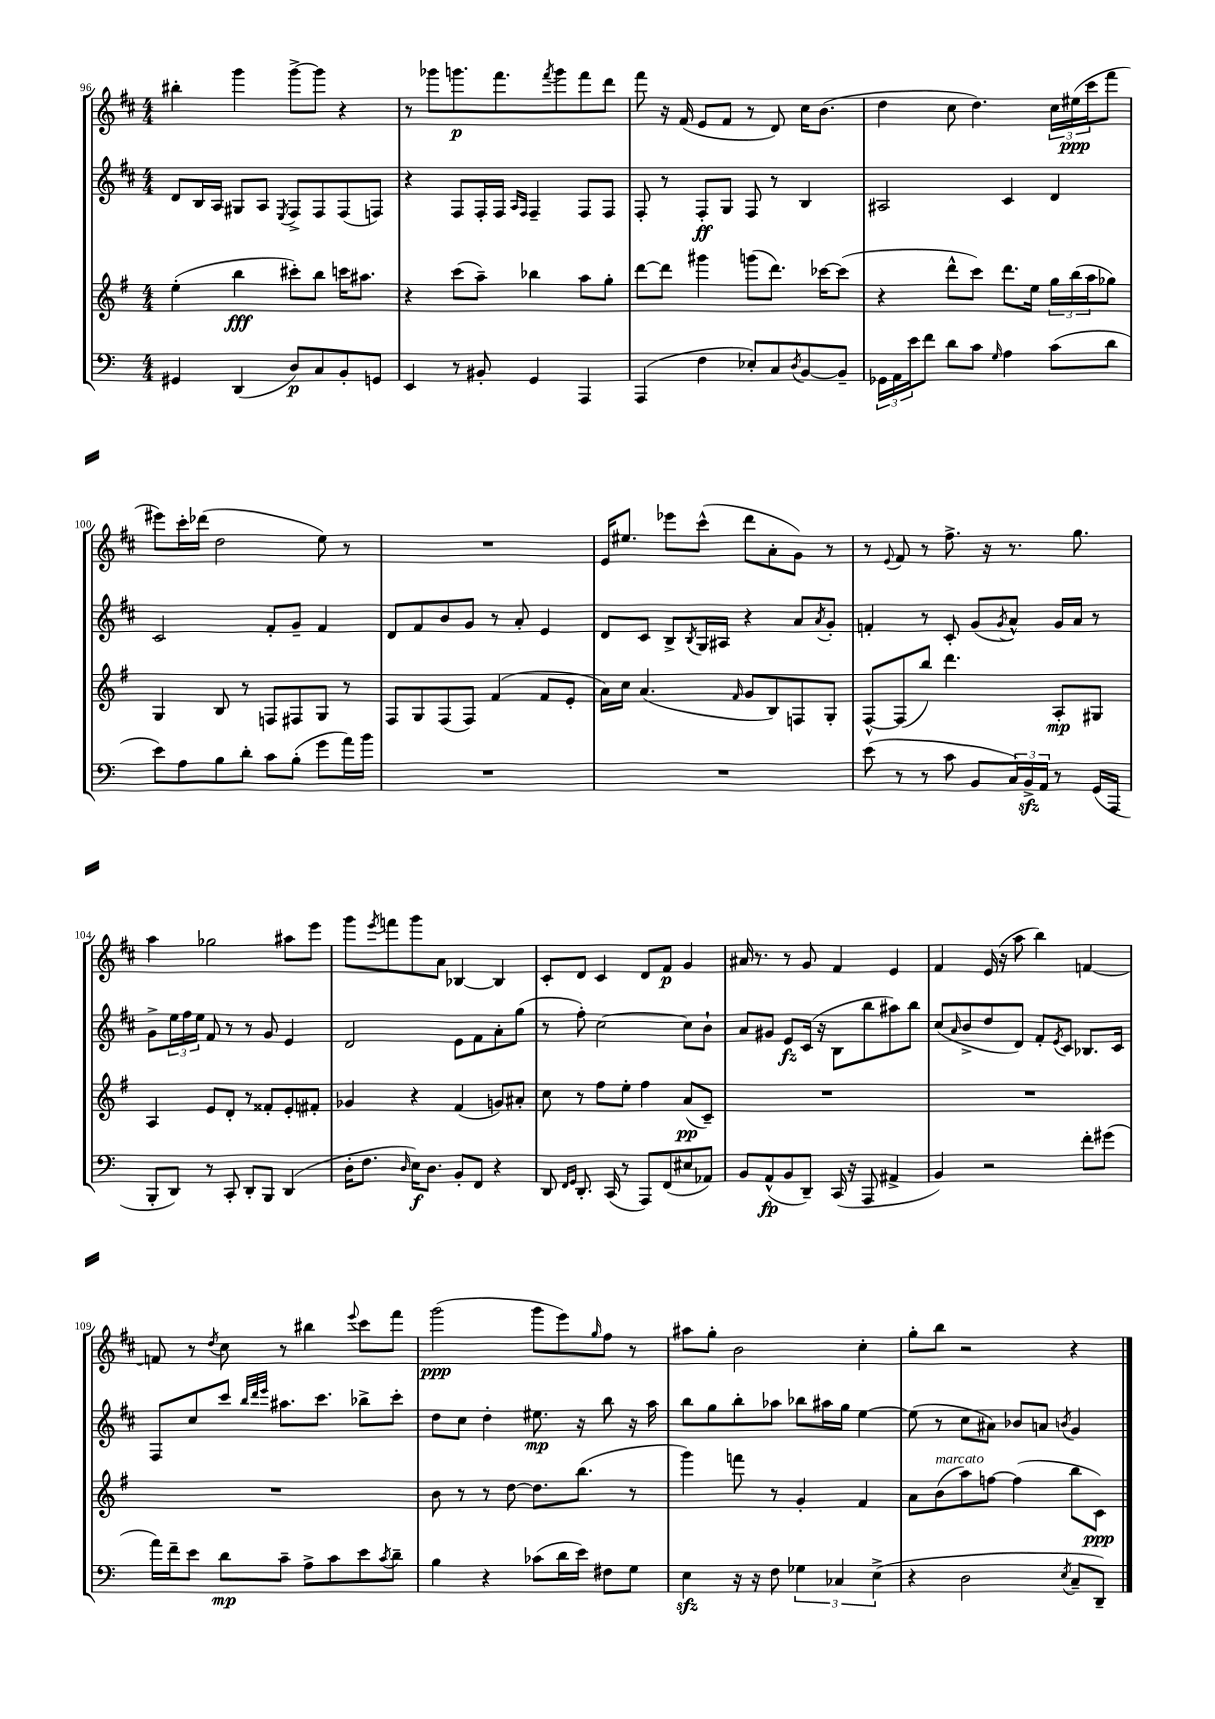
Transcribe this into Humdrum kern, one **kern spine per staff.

**kern	**dynam	**kern	**dynam	**kern	**dynam	**kern	**dynam
*part4	*part4	*part3	*part3	*part2	*part2	*part1	*part1
*staff4	*staff4	*staff3	*staff3	*staff2	*staff2	*staff1	*staff1
*clefF4	*	*clefG2	*	*clefG2	*	*clefG2	*
*k[]	*	*k[f#]	*	*k[f#c#]	*	*k[f#c#]	*
*M4/4	*	*M4/4	*	*M4/4	*	*M4/4	*
=96	=96	=96	=96	=96	=96	=96	=96
4GG#X/	.	(4ee'\	.	8d/L	.	4bb#X'\	.
.	.	.	.	16B/L	.	.	.
.	.	.	.	16A/JJ	.	.	.
(4DD/	.	4bb\	fff	8G#X/L	.	4ggg\	.
.	.	.	.	8A/J	.	.	.
.	.	.	.	8qE/	.	.	.
8D/L)	p	8ccc#X'\L)	.	8F#^/L	.	[8ggg^\L	.
8C/	.	8bb\J	.	8F#/	.	8ggg\J]	.
8BB'/	.	16cccn\KL	.	(8F#/	.	4r	.
.	.	8.aa#X\J	.	.	.	.	.
8GGn/J	.	.	.	8Fn/J)	.	.	.
=97	=97	=97	=97	=97	=97	=97	=97
4EE/	.	4r	.	4r	.	8r	.
.	.	.	.	.	.	8ggg-X\L	.
8r	.	(8ccc\L	.	8F#/L	.	8.gggn\	p
8BB#X'/	.	8aa~\J)	.	16F#'/L	.	.	.
.	.	.	.	16F#/JJ	.	8.fff#\	.
.	.	.	.	16qqA/LL	.	.	.
.	.	.	.	16qqF#/JJ	.	.	.
4GG/	.	4bb-X\	.	4F#~/	.	.	.
.	.	.	.	.	.	8qfff#/	.
.	.	.	.	.	.	8ggg\	.
4AAA/	.	8aa\L	.	8F#/L	.	8fff#\	.
.	.	8gg'\J	.	8F#/J	.	8ddd\J	.
=98	=98	=98	=98	=98	=98	=98	=98
(4AAA/	.	[8ddd\L	.	8F#'/	.	8fff#\	.
.	.	8ddd\J]	.	8r	.	16r	.
.	.	.	.	.	.	(16f#/	.
4F\	.	4ggg#X\	.	8F#'/L	ff	8e/L	.
.	.	.	.	8G/J	.	8f#/J	.
8E-X'/L)	.	(8gggn\L	.	8F#/	.	8r	.
8C/	.	8.ddd\J)	.	8r	.	8d/)	.
8qD/	.	.	.	.	.	.	.
[8BB/	.	.	.	4B/	.	16cc#\KL	.
.	.	[16ccc-X\KL	.	.	.	(8.b\J	.
8BB~/J]	.	(8ccc-\J]	.	.	.	.	.
=99	=99	=99	=99	=99	=99	=99	=99
24GG-X\LL	.	4r	.	2A#X/	.	4dd\	.
24AA\	.	.	.	.	.	.	.
24e\J	.	.	.	.	.	.	.
8f\J	.	.	.	.	.	.	.
8d\L	.	8ddd^^\L	.	.	.	8cc#\	.
8c\J	.	8ccc\J)	.	.	.	4.dd\)	.
16qqG/	.	.	.	.	.	.	.
4A\	.	8.ddd\L	.	4c#/	.	.	.
.	.	16ee\Jk	.	.	.	.	.
(8c\L	.	24gg\LL	.	4d/	.	24cc#\LL	.
.	.	(24bb\	.	.	.	(24ee#X\	ppp
.	.	24aa\J	.	.	.	24ccc#\J	.
8d\J	.	8gg-X\J)	.	.	.	8fff#\J	.
!!LO:LB:g=z
=100	=100	=100	=100	=100	=100	=100	=100
8e\L)	.	4G/	.	2c#/	.	8eee#X\L)	.
8A\	.	.	.	.	.	16ccc#'\L	.
.	.	.	.	.	.	(16ddd-X\JJ	.
8B\	.	8B/	.	.	.	2dd\	.
8d'\J	.	8r	.	.	.	.	.
8c\L	.	8Fn/L	.	8f#'/L	.	.	.
(8B'\J	.	8F#X/	.	8g~/J	.	.	.
8g\L	.	8G/J	.	4f#/	.	8ee\)	.
16a\L)	.	8r	.	.	.	8r	.
16b\JJ	.	.	.	.	.	.	.
=101	=101	=101	=101	=101	=101	=101	=101
1r	.	8F#/L	.	8d/L	.	1r	.
.	.	8G/	.	8f#/	.	.	.
.	.	(8F#/	.	8b/	.	.	.
.	.	8F#/J)	.	8g/J	.	.	.
.	.	(4f#/	.	8r	.	.	.
.	.	.	.	8a'/	.	.	.
.	.	8f#/L	.	4e/	.	.	.
.	.	8e'/J	.	.	.	.	.
=102	=102	=102	=102	=102	=102	=102	=102
1r	.	16a\LL)	.	8d/L	.	16e/KL	.
.	.	16cc\JJ	.	.	.	8.ee#X/J	.
.	.	(4.a/	.	8c#/J	.	.	.
.	.	.	.	8B^/L	.	8eee-X\L	.
.	.	.	.	8qB/	.	.	.
.	.	.	.	16G/L	.	(8ccc#^^\J	.
.	.	.	.	16A#X/JJ	.	.	.
.	.	16qqf#/	.	.	.	.	.
.	.	8g/L	.	4r	.	8ddd\L	.
.	.	8B/)	.	.	.	8a'\	.
.	.	8Fn/	.	8a/L	.	8g\J)	.
.	.	.	.	8qa/	.	.	.
.	.	8G'/J	.	8g'/J	.	8r	.
=103	=103	=103	=103	=103	=103	=103	=103
(8e\	.	[8F#^^/L	.	4fn'/	.	8r	.
.	.	.	.	.	.	8qqe/	.
8r	.	(8F#/]	.	.	.	8f#/	.
8r	.	8bb/J)	.	8r	.	8r	.
8c\	.	4.ddd\	.	8c#'/	.	8.ff#^\	.
8BB/L	.	.	.	(8g/L	.	.	.
.	.	.	.	.	.	16r	.
.	.	.	.	8qg/	.	.	.
24C/L)	.	.	.	8a^^/J)	.	8.r	.
24BBzz^/	.	.	.	.	.	.	.
24AA/JJ	.	.	.	.	.	.	.
8r	.	8A'/L	mp	16g/LL	.	.	.
.	.	.	.	16a/JJ	.	8.gg\	.
(16GG/LL	.	8G#X/J	.	8r	.	.	.
16AAA/JJ	.	.	.	.	.	.	.
!!LO:LB:g=z
=104	=104	=104	=104	=104	=104	=104	=104
8BBB'/L	.	4A/	.	8g^\L	.	4aa\	.
8DD/J)	.	.	.	24ee\L	.	.	.
.	.	.	.	24ff#\	.	.	.
.	.	.	.	24ee\JJ	.	.	.
8r	.	8e/L	.	8f#/	.	2gg-X\	.
8CC'/	.	8d'/J	.	8r	.	.	.
8DD'/L	.	8r	.	8r	.	.	.
8BBB/J	.	8f##X'/L	.	8g/	.	.	.
(4DD/	.	8e'/	.	4e/	.	8aa#X\L	.
.	.	8f#X'/J	.	.	.	8eee\J	.
=105	=105	=105	=105	=105	=105	=105	=105
16D'\KL	.	4g-X/	.	2d/	.	8ggg\L	.
8.F\J	.	.	.	.	.	.	.
.	.	.	.	.	.	8qeee/	.
.	.	.	.	.	.	8fffn\	.
16qqD/	.	.	.	.	.	.	.
16E\KL)	f	4r	.	.	.	8ggg\	.
8.D\J	.	.	.	.	.	.	.
.	.	.	.	.	.	8a\J	.
8BB'/L	.	(4f#/	.	8e\L	.	[4B-X/	.
8FF/J	.	.	.	8f#\	.	.	.
4r	.	8gn/L)	.	8a'\	.	4B-/]	.
.	.	8a#X'/J	.	(8gg\J	.	.	.
=106	=106	=106	=106	=106	=106	=106	=106
8DD/	.	8cc\	.	8r	.	8c#'/L	.
16qqFF/LL	.	.	.	.	.	.	.
16qqGG/JJ	.	.	.	.	.	.	.
8.DD'/	.	8r	.	8ff#'\)	.	8d/J	.
.	.	8ff#\L	.	[2cc#\	.	4c#/	.
(16CC/	.	.	.	.	.	.	.
8r	.	8ee'\J	.	.	.	.	.
8AAA/L)	.	4ff#\	.	.	.	8d/L	.
(8FF/	.	.	.	.	.	8f#/J	p
8E#X/	.	(8a/L	pp	8cc#\L]	.	4g/	.
8AA-X/J)	.	8c~/J)	.	8b`\J	.	.	.
=107	=107	=107	=107	=107	=107	=107	=107
8BB/L	.	1r	.	8a/L	.	16a#X/	.
.	.	.	.	.	.	8.r	.
(8AA^^/	fp	.	.	8g#X/J	.	.	.
8BB/	.	.	.	8e/L	fz	8r	.
8DD~/J)	.	.	.	(16c#/Jk	.	8g/	.
.	.	.	.	16r	.	.	.
(16CC/	.	.	.	8B\L	.	4f#/	.
16r	.	.	.	.	.	.	.
8AAA/	.	.	.	8bb\	.	.	.
4AA#X^/	.	.	.	8aa#X\)	.	4e/	.
.	.	.	.	8bb\J	.	.	.
=108	=108	=108	=108	=108	=108	=108	=108
4BB/)	.	1r	.	(8cc#/L	.	4f#/	.
.	.	.	.	16qqa/	.	.	.
.	.	.	.	8b^/	.	.	.
2r	.	.	.	8dd/	.	(16e/	.
.	.	.	.	.	.	16r	.
.	.	.	.	8d/J)	.	8aa\	.
.	.	.	.	8f#'/L	.	4bb\)	.
.	.	.	.	8qe/	.	.	.
.	.	.	.	8c#/J	.	.	.
8f'\L	.	.	.	8.B-X/L	.	[4fn/	.
(8g#X\J	.	.	.	.	.	.	.
.	.	.	.	16c#/Jk	.	.	.
!!LO:LB:g=z
=109	=109	=109	=109	=109	=109	=109	=109
16a\LL)	.	1r	.	8F#/L	.	8fn/]	.
16f~\J	.	.	.	.	.	.	.
8e\J	.	.	.	8cc#/	.	8r	.
.	.	.	.	.	.	8qdd/	.
8d\L	mp	.	.	8ccc#/J	.	8cc#\	.
.	.	.	.	32qqbb/LLL	.	.	.
.	.	.	.	32qqddd/	.	.	.
.	.	.	.	32qqeee/JJJ	.	.	.
8c~\J	.	.	.	8.aa#X\L	.	8r	.
8A^\L	.	.	.	.	.	4bb#X\	.
.	.	.	.	8.ccc#\J	.	.	.
8c\	.	.	.	.	.	.	.
.	.	.	.	.	.	8qqeee/	.
8e\	.	.	.	8bb-X^\L	.	8ccc#\L	.
8qc/	.	.	.	.	.	.	.
8d~\J	.	.	.	8ccc#'\J	.	8fff#\J	.
=110	=110	=110	=110	=110	=110	=110	=110
4B\	.	8b\	.	8dd\L	.	(2ggg\	ppp
.	.	8r	.	8cc#\J	.	.	.
4r	.	8r	.	4dd'\	.	.	.
.	.	[8dd\	.	.	.	.	.
(8c-X\L	.	8.dd\L]	.	8.ee#X\	mp	8ggg\L	.
16d\L	.	.	.	.	.	8eee\)	.
16e\JJ)	.	(8.bb\J	.	16r	.	.	.
.	.	.	.	.	.	16qqgg/	.
8F#X\L	.	.	.	8bb\	.	8ff#\J	.
8G\J	.	8r	.	16r	.	8r	.
.	.	.	.	16aa\	.	.	.
=111	=111	=111	=111	=111	=111	=111	=111
4Ezz\	.	4ggg\)	.	8bb\L	.	8aa#X\L	.
.	.	.	.	8gg\	.	8gg'\J	.
16r	.	8fffn\	.	8bb'\	.	2b\	.
16r	.	.	.	.	.	.	.
8F\	.	8r	.	8aa-X\J	.	.	.
6G-X\	.	4g'/	.	8bb-X\L	.	.	.
.	.	.	.	16aa#X\L	.	.	.
6C-X/	.	.	.	.	.	.	.
.	.	.	.	16gg\JJ	.	.	.
.	.	4f#/	.	[4ee\	.	4cc#'\	.
(6E^\	.	.	.	.	.	.	.
=112	=112	=112	=112	=112	=112	=112	=112
4r	.	8a\L	.	(8ee\]	.	8gg'\L	.
!	!	!LO:TX:a:i:t=marcato	!	!	!	!	!
.	.	(8b\	.	8r	.	8bb\J	.
2D\	.	8aa\)	.	8cc#\L	.	2r	.
.	.	[8ffn\J	.	8a#X\J)	.	.	.
.	.	(4ff\]	.	8b-X/L	.	.	.
.	.	.	.	8an/J	.	.	.
8qE/	.	.	.	8qbn/	.	.	.
8C~/L	.	8bb\L	.	4g/	.	4r	.
8DD~/J)	.	8c\J)	ppp	.	.	.	.
==	==	==	==	==	==	==	==
*-	*-	*-	*-	*-	*-	*-	*-
